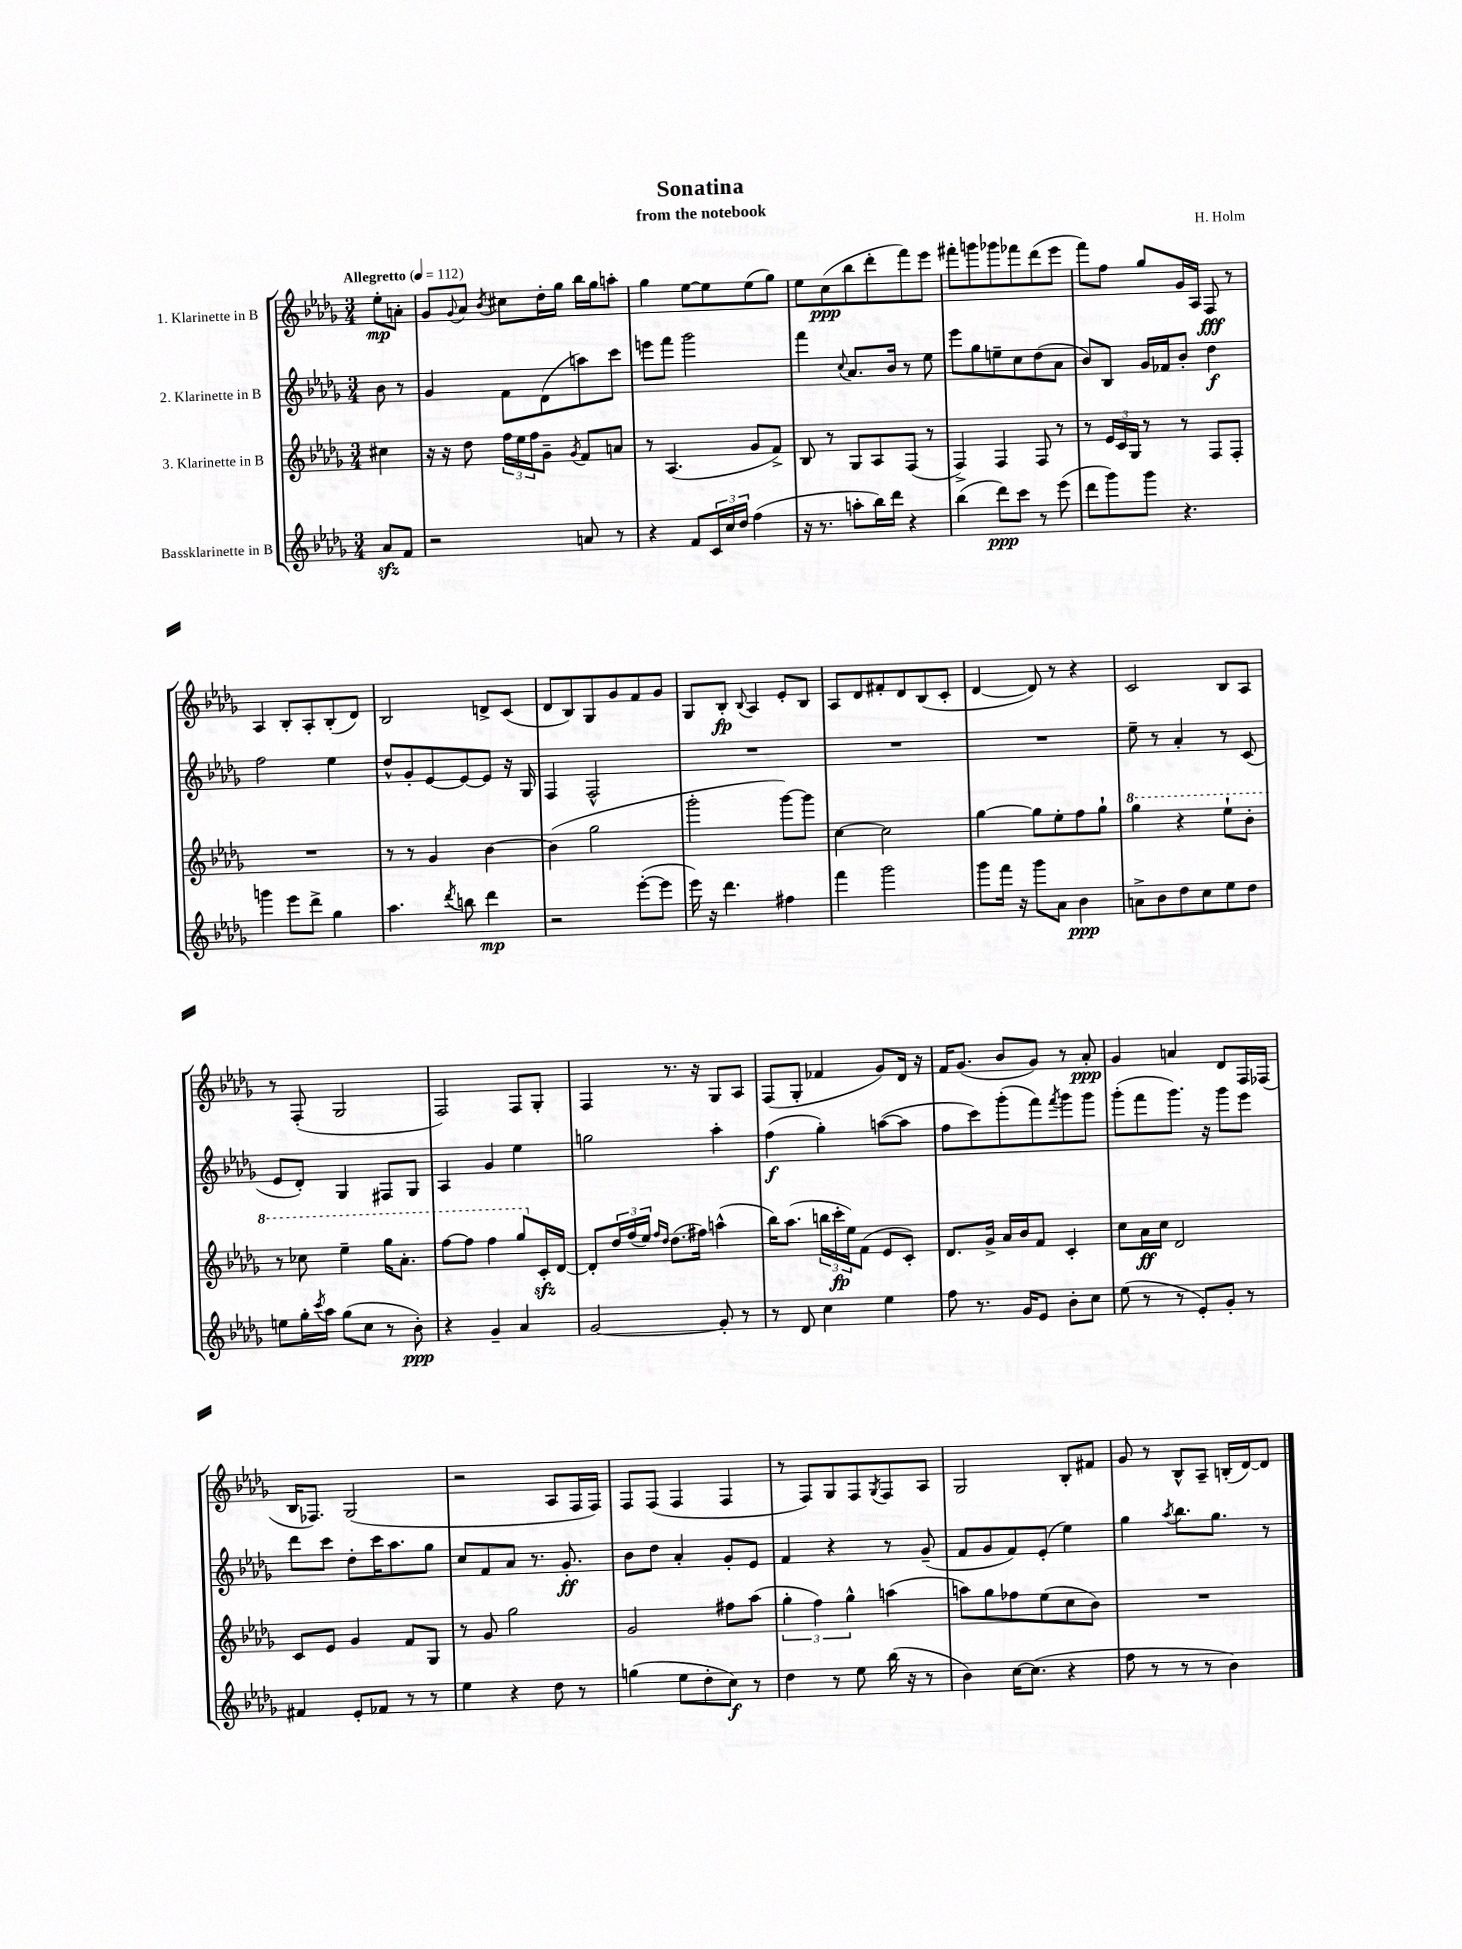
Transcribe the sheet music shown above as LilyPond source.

\header { title = "Sonatina" composer = "H. Holm" subtitle = "from the notebook" }
<<
\new StaffGroup <<
\new Staff = "s0" \with { instrumentName = "1. Klarinette in B" } {
    \clef treble \key des \major \numericTimeSignature \time 3/4 \partial 4 \tempo "Allegretto" 4 = 112
    ees''8-.\mp a'8-. |
    ges'8 \appoggiatura { ges'8 } aes'8 \acciaccatura { bes'8 } cis''8 des''16-. ges''16 bes''16 ges''16 a''8-. |
    ges''4 ees''8~ ees''8 ees''8( ges''8) |
    ees''8 c''8\ppp( bes''8 des'''8-. f'''8) ees'''8 |
    fis'''8-. g'''8 ges'''8 fes'''8 des'''8( ees'''8 |
    f'''8) f''8 ges''8 ges'16 aes16 f8\fff r8 |
    aes4 bes8-. aes8-. bes8-.( des'8) |
    bes2 d'8-> c'8( |
    des'8 bes8) ges8 ges'8 f'8 ges'8 |
    ges8 bes8-.\fp \appoggiatura { bes8 } aes4 ees'8-. bes8 |
    aes8 des'8 fis'8-. des'8 bes8( c'8-. |
    des'4~ des'8) r8 r4 |
    c'2 bes8 aes8 |
    r8 f8-.( ges2 |
    f2) f8 ges8-. |
    f4 r8. r16 ges8 aes8 |
    f8( ges8-. fes'4 ges'8) des'16 r16 |
    f'16 ges'8.( bes'8 ges'8) r8 aes'8-.\ppp |
    ges'4 a'4 des'8 f16 fes16( |
    bes16 fes8.) ges2( |
    r2 aes8 f16 f16) |
    f8 f8( f4 f4 |
    r8 f8) ges8 f8 \acciaccatura { ges8 } f8 aes8 |
    ges2 bes8-. fis'8 |
    ges'8 r8 bes8-^ aes8-- b16-.( des'16~) des'8 \bar "|." |
}
\new Staff = "s1" \with { instrumentName = "2. Klarinette in B" } {
    \clef treble \key des \major \numericTimeSignature \time 3/4 \partial 4
    bes'8 r8 |
    ges'4 f'8 des'8( a''8) c'''8 |
    e'''8 f'''8 ges'''2 |
    f'''4 \appoggiatura { c''8 } aes'8. bes'16 r8 ees''8 |
    ees'''8 ges''8 e''8-- c''8 des''8( aes'8 |
    bes'8) bes8 ges'16 fes'16 bes'8-. des''4\f |
    f''2 ees''4 |
    des''8-^ ges'8-. ees'8~ ees'8~ ees'8 r16 ges16 |
    f4 f2-^ |
    R2. |
    R2. |
    R2. |
    ees''8-- r8 aes'4-. r8 c'8( |
    ees'8 des'8-.) ges4 fis8 ges8 |
    aes4 ges'4 ees''4 |
    g''2 aes''4-. |
    f''4\f( ges''4-.) a''8~( a''8 |
    f''8 c'''8) ges'''8-.( f'''8) \acciaccatura { f'''8 } ges'''8 ges'''8 |
    ges'''8-.( f'''8 ges'''8.) r16 ges'''8 ees'''8 |
    des'''8 c'''8 des''8-. c'''16 aes''8. ges''8 |
    c''8 f'8 aes'8 r8. ges'8.-.\ff |
    bes'8 des''8 aes'4-. ges'8-. ees'8 |
    f'4 r4 r8 ges'8--( |
    f'8 ges'8 f'8) ees'8-.( ees''4) |
    ges''4 \acciaccatura { aes''8 } bes''8. ges''8. r8 \bar "|." |
}
\new Staff = "s2" \with { instrumentName = "3. Klarinette in B" } {
    \clef treble \key des \major \numericTimeSignature \time 3/4 \partial 4
    cis''4 |
    r16 r16 des''8 \tuplet 3/2 { f''16 ees''16 f''16 } ges'8-- \acciaccatura { ges'8 } f'8 a'8 |
    r8 aes4.( ges'8 f'8->) |
    bes8 r8 ges8 aes8 f8( r8 |
    f4->) f4 f8 r8 |
    r8 \tuplet 3/2 { ees'16 c'16 ges16 } r8 r8 f8 f8-. |
    R2. |
    r8 r8 ges'4 bes'4~ |
    bes'4( ges''2 |
    ges'''2-. ges'''8~) ges'''8 |
    c''4~ c''2 |
    ges''4~ ges''8 ees''8-. f''8 ges''8-! |
    \ottava #1 ges'''4 r4 ees'''8-! bes''8-. |
    r8 ces'''8 ees'''4-- ges'''16 aes''8.-. |
    f'''8~ f'''8 f'''4 ges'''8 \ottava #0 c'16-.\sfz des'16~ |
    des'8-. \tuplet 3/2 { des''16 f''16( ees''16) } \grace { f''16 des''16 } des''8.( fis''16) a''4-^( |
    bes''16) aes''8.( \tuplet 3/2 { b''16 c'''16-.\fp ees''16) } f'8( ees'8 c'8-.) |
    des'8. ges'16-> aes'16 bes'16 f'8 c'4-. |
    c''8 aes'16\ff c''16 des'2 |
    c'8 ees'8 ges'4 f'8 ges8 |
    r8 ges'8 ges''2 |
    ges'2 fis''8 aes''8( |
    \tuplet 3/2 { ges''4-. f''4) ges''4-^ } a''4( |
    a''8) ges''8 fes''8 ees''8( c''8 bes'8) |
    R2. \bar "|." |
}
\new Staff = "s3" \with { instrumentName = "Bassklarinette in B" } {
    \clef treble \key des \major \numericTimeSignature \time 3/4 \partial 4
    aes'8\sfz f'8 |
    r2 a'8 r8 |
    r4 f'8 \tuplet 3/2 { c'16 c''16 des''16 } f''4( |
    r16 r8. a''8-. bes''16) des'''16 r4 |
    bes''4( des'''8\ppp) c'''8 r8 ees'''8( |
    des'''8 ges'''8) ges'''8 r4. |
    g'''4 ees'''8 des'''8-> ges''4 |
    aes''4. \acciaccatura { des'''8 } b''8 des'''4\mp |
    r2 ees'''8~-.( ees'''8 |
    ees'''16) r16 des'''4. fis''4 |
    f'''4 ges'''2 |
    ges'''8 f'''16 r16 ges'''8 aes'8 bes'4\ppp |
    a'8-> bes'8 des''8 c''8 ees''8 des''8 |
    e''8 ges''16-. \acciaccatura { c'''8 } aes''16 ges''8( c''8 r8 bes'8-.\ppp) |
    r4 ges'4-- aes'4 |
    ges'2~ ges'8-. r8 |
    r8 des'8 c''4 ees''4 |
    f''8 r8. ges'16 ees'8 bes'8-. c''8 |
    ees''8( r8 r8 ees'8-.) ges'8-. r8 |
    fis'4 ees'8-. fes'8 r8 r8 |
    ees''4 r4 des''8 r8 |
    g''4( ees''8 des''8-. c''8\f) r8 |
    des''4 r8 ees''8 bes''16( r16 r8 |
    bes'4) c''16~ c''8.( r4 |
    f''8 r8 r8 r8 bes'4) \bar "|." |
}
>>
>>
\layout { \context { \Score \remove "Bar_number_engraver" } }
